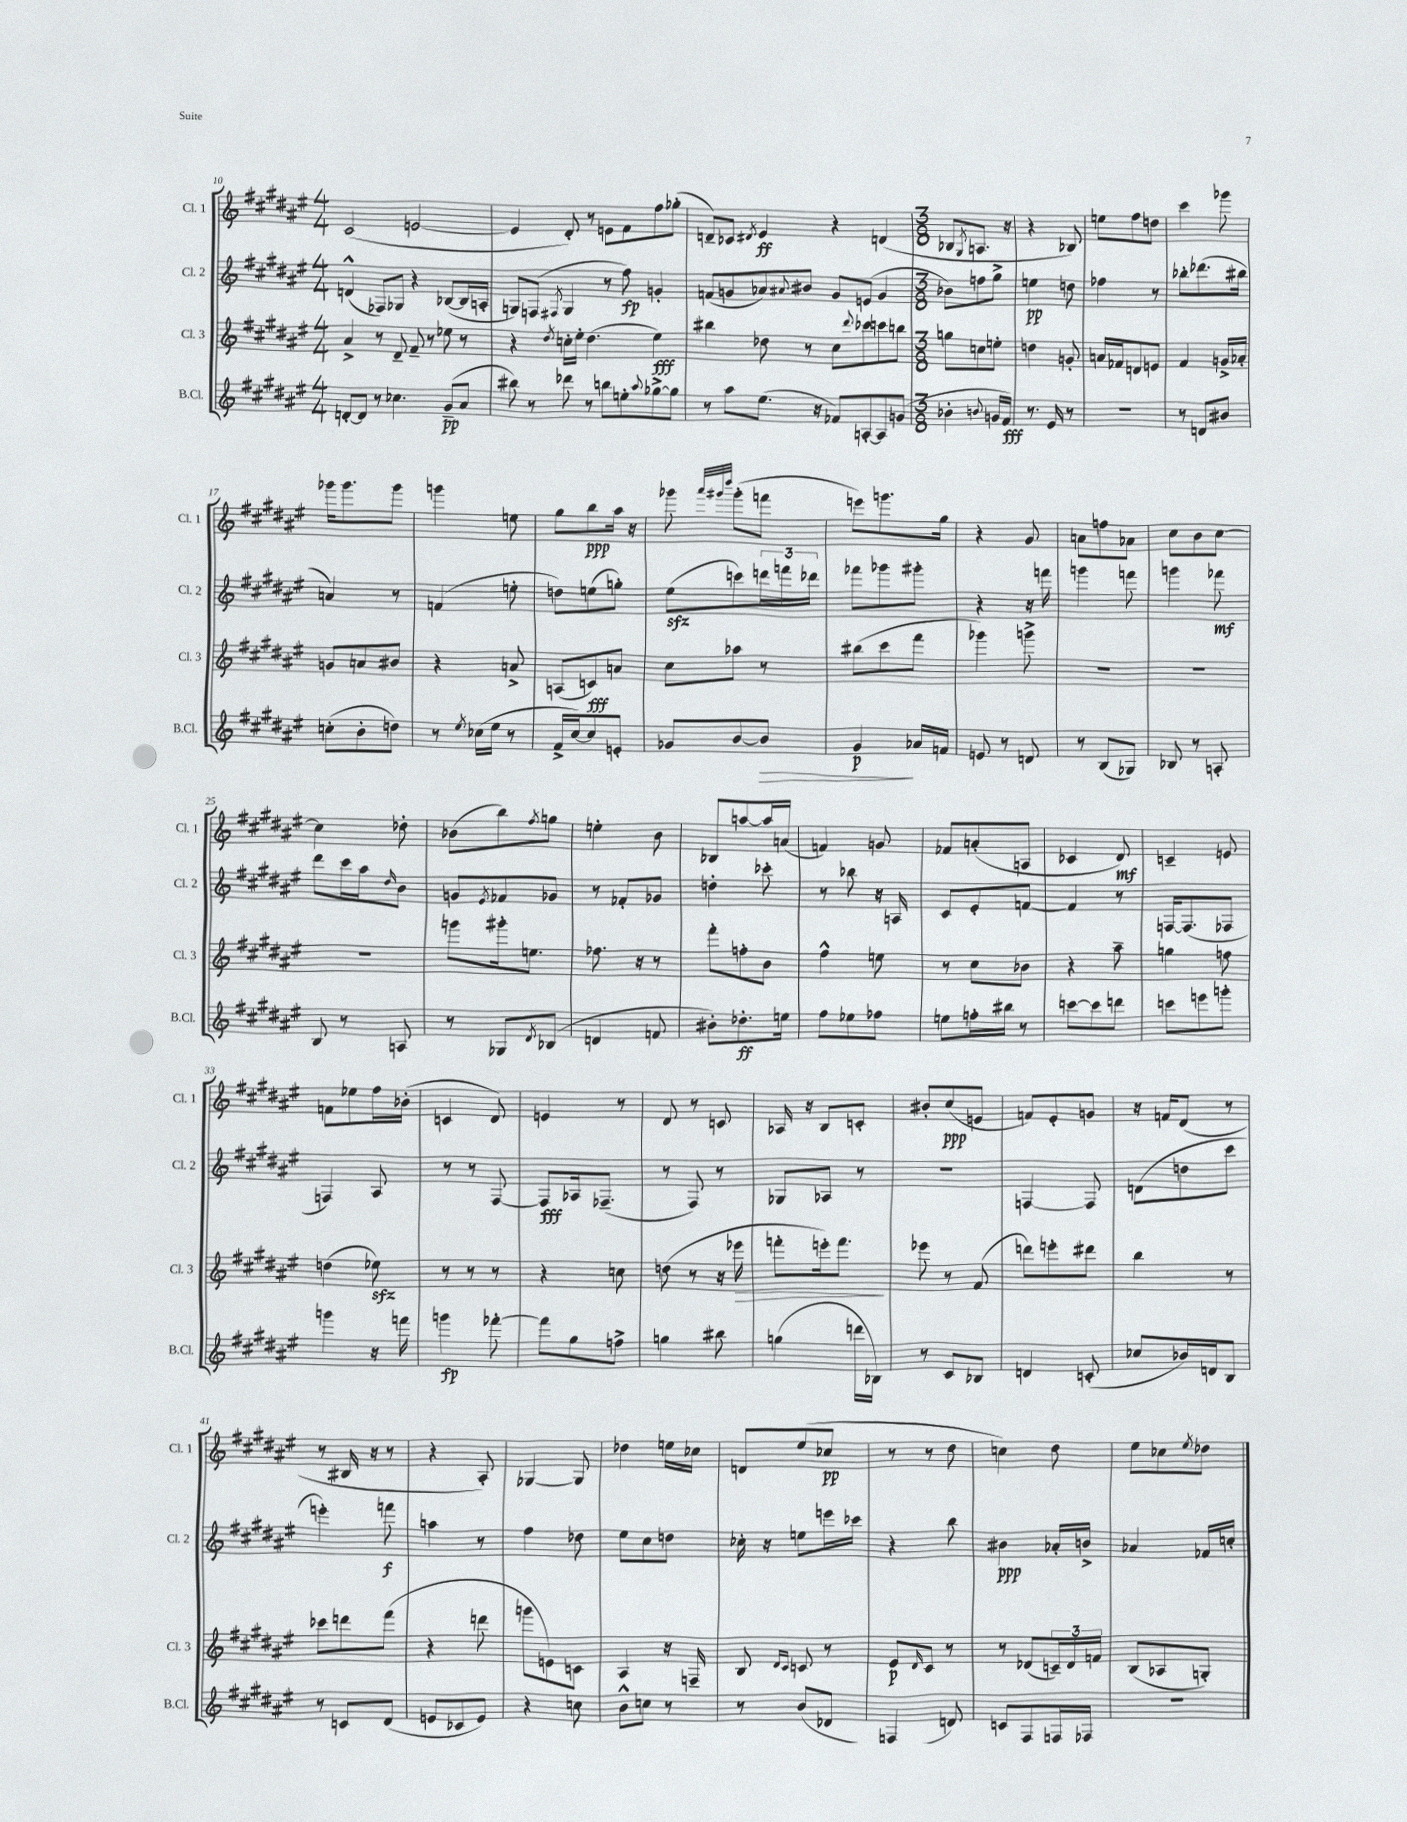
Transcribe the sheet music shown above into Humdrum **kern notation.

**kern	**dynam	**kern	**dynam	**kern	**dynam	**kern	**dynam
*part4	*part4	*part3	*part3	*part2	*part2	*part1	*part1
*staff4	*staff4	*staff3	*staff3	*staff2	*staff2	*staff1	*staff1
*I"B.Cl.	*	*I"Cl. 3	*	*I"Cl. 2	*	*I"Cl. 1	*
*I'B.Cl.	*	*I'Cl. 3	*	*I'Cl. 2	*	*I'Cl. 1	*
*clefG2	*	*clefG2	*	*clefG2	*	*clefG2	*
*k[f#c#g#d#a#e#]	*	*k[f#c#g#d#a#e#]	*	*k[f#c#g#d#a#e#]	*	*k[f#c#g#d#a#e#]	*
*M4/4	*	*M4/4	*	*M4/4	*	*M4/4	*
=10	=10	=10	=10	=10	=10	=10	=10
[8dn'/L	.	4a#^/	.	(4dn^^/	.	(2c#/	.
8d/J]	.	.	.	.	.	.	.
8r	.	8r	.	8F-X/L)	.	.	.
4.cc-X\	.	8d#~/	.	8G-X/J	.	.	.
.	.	8f#~/	.	4r	.	[2en/	.
.	.	8r	.	.	.	.	.
(8g#~/L	pp	8ee-X\	.	([8B-X/L	.	.	.
8a#/J	.	8r	.	16B-/L]	.	.	.
.	.	.	.	16An'/JJ	.	.	.
=11	=11	=11	=11	=11	=11	=11	=11
8bb#X\)	.	4r	.	8Gn/L)	.	4e/]	.
8r	.	.	.	(8Fn/J	.	.	.
.	.	8qdd#/	.	8qF#X/	.	.	.
8ddd-X\	.	16ccn'\LL	.	4G/	.	8d#'/)	.
.	.	16ee#'\JJ	.	.	.	.	.
8r	.	(4.dd#\	.	.	.	8r	.
8bbn\L	.	.	.	8r	.	8en\L	.
8een'\	.	.	.	8ff#\)	fp	8f#\	.
8qqaa#/	.	.	.	.	.	.	.
[8gg-X^\	.	4ee#\)	fff	4gn'/	.	8ff#\	.
8gg-\J]	.	.	.	.	.	(8gg-X'\J	.
=12	=12	=12	=12	=12	=12	=12	=12
8r	.	4bb#X\	.	(8fn/L	.	8dn~/L)	.
8aa#\L	.	.	.	8gn/	.	8c-X/J	.
.	.	.	.	.	.	8qd#X/	.
(8.ee#\J	.	8dd-X\	.	8a-X/)	.	4e#/	ff
.	.	.	.	8qqa#X/	.	.	.
.	.	8r	.	8b#X/J	.	.	.
16r	.	.	.	.	.	.	.
8f-X/L)	.	8cc#\L	.	8g/L	.	4r	.
.	.	8qqddd#/	.	.	.	.	.
[8An'/	.	8ccc-X\	.	(8en/J	.	.	.
8A/]	.	8cccn\	.	4g/	.	(4dn/	.
(8gn/J	.	8bbn\J	.	.	.	.	.
=13	=13	=13	=13	=13	=13	=13	=13
*M3/8	*	*M3/8	*	*M3/8	*	*M3/8	*
4b-X'\	.	8ggn\L	.	8b-X\L)	.	8B-X/L	.
.	.	.	.	.	.	8qG#/	.
.	.	8ccn\	.	8ffn\	.	8.An/J	.
8qqbn/	.	.	.	.	.	.	.
16gn/LL	.	8een'\J	.	8gg#^\J	.	.	.
16f#/JJ)	fff	.	.	.	.	16r	.
=14	=14	=14	=14	=14	=14	=14	=14
8.r	.	4ddn\	.	4een\	pp	4r	.
16e#/	.	.	.	.	.	.	.
8r	.	8gn'/	.	8ddn\	.	8B-X/)	.
=15	=15	=15	=15	=15	=15	=15	=15
4.r	.	16an/LL	.	4ff-X\	.	8een\L	.
.	.	16f-X/J	.	.	.	.	.
.	.	8dn/	.	.	.	8ff#\	.
.	.	8en/J	.	8r	.	8ddn\J	.
=16	=16	=16	=16	=16	=16	=16	=16
8r	.	4f#/	.	8bb-X'\L	.	4ccc#\	.
8dn/L	.	.	.	(8.ddd-X\	.	.	.
8b#X/J	.	16gn^/LL	.	.	.	8ggg-X\	.
.	.	16a-X'/JJ	.	16bb#X\Jk	.	.	.
!!LO:LB:g=z
=17	=17	=17	=17	=17	=17	=17	=17
(8ccn'\L	.	8gn/L	.	4an/)	.	16ggg-X\KL	.
.	.	.	.	.	.	8.ggg-\	.
8b'\	.	8an/	.	.	.	.	.
8ddn\J)	.	8b#X/J	.	8r	.	8ggg-\J	.
=18	=18	=18	=18	=18	=18	=18	=18
8r	.	4r	.	(4fn/	.	4gggn\	.
8qee#/	.	.	.	.	.	.	.
(16cc-X\LL	.	.	.	.	.	.	.
16ee#\JJ	.	.	.	.	.	.	.
8r	.	8an^/	.	8een'\	.	8een\	.
=19	=19	=19	=19	=19	=19	=19	=19
16f#^/LL	.	(8An/L	.	8ddn\L)	.	8gg#\L	.
[16cc#/J)	.	.	.	.	.	.	.
8cc#/]	.	8cn/)	fff	(8een\	.	8bb\	ppp
8en'/J	.	8an/J	.	8ggn'\J)	.	16aa#\Jk	.
.	.	.	.	.	.	16r	.
=20	=20	=20	=20	=20	=20	=20	=20
8g-X/L	.	8cc#\L	.	(8ee#zz\L	.	8ggg-X\	.
.	.	.	.	.	.	32qqaaa#/LLL	.
.	.	.	.	.	.	32qqggg#X/	.
.	.	.	.	.	.	32qqdddd#/JJJ	.
[8b/	.	8aa-X\J	.	8cccn\)	.	(8ggg#'\L	.
!	!LO:HP:b	!	!	!	!	!	!
8b/J]	>	8r	.	24dddn\L	.	8fffn\J	.
.	.	.	.	24fffn\	.	.	.
.	.	.	.	24ddd-X\JJ	.	.	.
=21	=21	=21	=21	=21	=21	=21	=21
4g#/	p	(8bb#X\L	.	8fff-X\L	.	8eeen\L)	.
.	.	8ccc#\	.	8ggg-X\	.	8.gggn\	.
16a-X/LL	]	8fff#\J	.	8ggg#X'\J	.	.	.
16fn/JJ	.	.	.	.	.	16gg#\Jk	.
=22	=22	=22	=22	=22	=22	=22	=22
8en/	.	4ggg-X\)	.	4r	.	4r	.
8r	.	.	.	.	.	.	.
8dn/	.	8gggn^\	.	16r	.	8g#/	.
.	.	.	.	16fffn\	.	.	.
=23	=23	=23	=23	=23	=23	=23	=23
8r	.	4.r	.	4gggn\	.	8an\L	.
(8B/L	.	.	.	.	.	8ffn\	.
8G-X/J)	.	.	.	8fffn\	.	8a-X\J	.
=24	=24	=24	=24	=24	=24	=24	=24
8B-X/	.	4.r	.	4gggn\	.	8cc#\L	.
8r	.	.	.	.	.	8b\	.
8An'/	.	.	.	8fff-X\	mf	[8cc#\J	.
!!LO:LB:g=z
=25	=25	=25	=25	=25	=25	=25	=25
8B/	.	4.r	.	8ddd#\L	.	4cc#\]	.
8r	.	.	.	16ccc#\L	.	.	.
.	.	.	.	16aa#\J	.	.	.
.	.	.	.	16qqdd#/	.	.	.
8An/	.	.	.	8b\J	.	8dd-X'\	.
=26	=26	=26	=26	=26	=26	=26	=26
8r	.	8gggn\L	.	8gn/L	.	(8b-X\L	.
.	.	.	.	8qe#/	.	.	.
8G-X/L	.	16ggg#X'\k	.	8f-X/	.	8bb\)	.
.	.	8.een\J	.	.	.	.	.
8qd#/	.	.	.	.	.	8qff#/	.
(8B-X/J	.	.	.	8g-X/J	.	8ggn\J	.
=27	=27	=27	=27	=27	=27	=27	=27
4dn/	.	8.ff-X\	.	8r	.	4een'\	.
.	.	.	.	8f-X'/L	.	.	.
.	.	16r	.	.	.	.	.
8fn/	.	8r	.	8g-X/J	.	8b\	.
=28	=28	=28	=28	=28	=28	=28	=28
8b#X'\L)	.	8fff#'\L	.	4ddn'\	.	8B-X/L	.
8.dd-X'\	ff	8ffn'\	.	.	.	[8aan/	.
.	.	8b\J	.	8ccc-X'\	.	16aa/L]	.
16een\Jk	.	.	.	.	.	(16an/JJ	.
=29	=29	=29	=29	=29	=29	=29	=29
8ff#\L	.	4ff#^^\	.	8r	.	4fn/)	.
8ee-X\	.	.	.	8bb-X\	.	.	.
8ff-X\J	.	8een\	.	16r	.	8gn/	.
.	.	.	.	16An/	.	.	.
=30	=30	=30	=30	=30	=30	=30	=30
8een\L	.	8r	.	8c#/L	.	8f-X/L	.
16ffn'\L	.	8cc#\L	.	8e#'/	.	(8an'/	.
16bb#X\JJ	.	.	.	.	.	.	.
8r	.	8b-X\J	.	[8fn/J	.	8An/J	.
=31	=31	=31	=31	=31	=31	=31	=31
[8cccn\L	.	4r	.	4f/]	.	4c-X/	.
8ccc\]	.	.	.	.	.	.	.
8dddn\J	.	8aa#~\	.	8r	.	8d#/)	mf
=32	=32	=32	=32	=32	=32	=32	=32
8cccn\L	.	4ggn\	.	[16Fn/KL	.	4cn~/	.
.	.	.	.	(8.F/]	.	.	.
8eeen\	.	.	.	.	.	.	.
8gggn'\J	.	8ffn\	.	8F-X/J	.	8en/	.
!!LO:LB:g=z
=33	=33	=33	=33	=33	=33	=33	=33
4gggn\	.	(4ddn\	.	4Fn/)	.	8fn\L	.
.	.	.	.	.	.	8ee-X\	.
16r	.	8ee-Xzz\)	.	8A#/	.	16ff#\L	.
16fffn\	.	.	.	.	.	(16b-X'\JJ	.
=34	=34	=34	=34	=34	=34	=34	=34
4gggn\	fp	8r	.	8r	.	4cn/	.
.	.	8r	.	8r	.	.	.
[8fff-X'\	.	8r	.	[8F#/	.	8d#/)	.
=35	=35	=35	=35	=35	=35	=35	=35
8fff-\L]	.	4r	.	8F#/L]	fff	4en/	.
8gg#\	.	.	.	16A-X/k	.	.	.
.	.	.	.	(8.F-X~/J	.	.	.
8ffn^\J	.	8ccn\	.	.	.	8r	.
=36	=36	=36	=36	=36	=36	=36	=36
4ggn\	.	(8ddn\	.	8r	.	8d#/	.
.	.	8r	.	8F#/)	.	8r	.
8bb#X\	.	16r	.	8r	.	8cn/	.
!	!	!	!LO:HP:b	!	!	!	!
.	.	16eee-X\	>	.	.	.	.
=37	=37	=37	=37	=37	=37	=37	=37
(4ggn\	.	8fffn'\L	.	8G-X/L	.	16A-X/	.
.	.	.	.	.	.	16r	.
.	.	16eeen'\k)	.	8A-X/J	.	8B/L	.
.	.	8.fff\J	.	.	.	.	.
16dddn\LL	.	.	.	8r	.	8cn'/J	.
16B-X\JJ)	.	.	.	.	.	.	.
.	.	.	]	.	.	.	.
=38	=38	=38	=38	=38	=38	=38	=38
8r	.	8eee-X\	.	4.r	.	8b#X'/L	.
8c#/L	.	8r	.	.	.	(8cc#/	ppp
8B-X/J	.	(8f#/	.	.	.	8en/J	.
=39	=39	=39	=39	=39	=39	=39	=39
4dn/	.	8dddn\L)	.	[4Fn/	.	8fn/L)	.
.	.	8eeen'\	.	.	.	8e#'/	.
(8cn'/	.	8ddd#X\J	.	8F/]	.	8gn/J	.
=40	=40	=40	=40	=40	=40	=40	=40
8cc-X/L	.	4bb\	.	(8dn\L	.	16r	.
.	.	.	.	.	.	16fn/KL	.
16b-X/L)	.	.	.	8ddn\	.	(8d#/J	.
16dn/J	.	.	.	.	.	.	.
8B/J	.	8r	.	8ccc#\J	.	8r	.
!!LO:LB:g=z
=41	=41	=41	=41	=41	=41	=41	=41
8r	.	8ccc-X\L	.	4eeen'\)	.	8r	.
8cn/L	.	8dddn\	.	.	.	16B#X/	.
.	.	.	.	.	.	16r	.
(8d#/J	.	(8fff#\J	.	8fffn\	f	8r	.
=42	=42	=42	=42	=42	=42	=42	=42
8en/L	.	4r	.	4aan\	.	4r	.
8c-X/	.	.	.	.	.	.	.
8e/J)	.	8dddn\	.	8r	.	8A#'/)	.
=43	=43	=43	=43	=43	=43	=43	=43
4r	.	8gggn\L	.	4ff#\	.	[4G-X/	.
.	.	8en\)	.	.	.	.	.
8ccn\	.	8cn\J	.	8dd-X\	.	8G-/]	.
=44	=44	=44	=44	=44	=44	=44	=44
8b^^\L	.	4A#/	.	8ee#\L	.	4dd-X\	.
8ccn\J	.	.	.	8cc#\	.	.	.
8r	.	16r	.	8ddn\J	.	16een\LL	.
.	.	16Fn~/	.	.	.	16cc-X\JJ	.
=45	=45	=45	=45	=45	=45	=45	=45
8r	.	8B/	.	16cc-X'\	.	8dn/L	.
.	.	.	.	16r	.	.	.
.	.	16qqd#/LL	.	.	.	.	.
.	.	16qqc#/JJ	.	.	.	.	.
(8b/L	.	8cn/	.	8een\L	.	(8ee#/	.
8d-X/J	.	8r	.	16eeen\L	.	8cc-X/J	pp
.	.	.	.	16ccc-X\JJ	.	.	.
=46	=46	=46	=46	=46	=46	=46	=46
4Fn/	.	8e#/L	p	4r	.	8r	.
.	.	16qqd#/	.	.	.	.	.
.	.	8c#/J	.	.	.	8r	.
8dn/)	.	8r	.	8bb\	.	8dd#\	.
=47	=47	=47	=47	=47	=47	=47	=47
8cn/L	.	8r	.	4b#X\	ppp	4ccn\)	.
8F#/	.	(8d-X/L	.	.	.	.	.
16Fn/L	mp	24cn~/L)	.	16a-X'/LL	.	8dd#\	.
.	.	24d-/	.	.	.	.	.
16F-X/JJ	.	.	.	16bn^/JJ	.	.	.
.	.	24fn/JJ	.	.	.	.	.
=48	=48	=48	=48	=48	=48	=48	=48
4.r	.	(8B/L	.	4a-X/	.	8ee#\L	.
.	.	8A-X/	.	.	.	8cc-X\	.
.	.	.	.	.	.	8qee#/	.
.	.	8Gn'/J)	.	16f-X/LL	.	8dd-X\J	.
.	.	.	.	16ccn'/JJ	.	.	.
==	==	==	==	==	==	==	==
*-	*-	*-	*-	*-	*-	*-	*-
